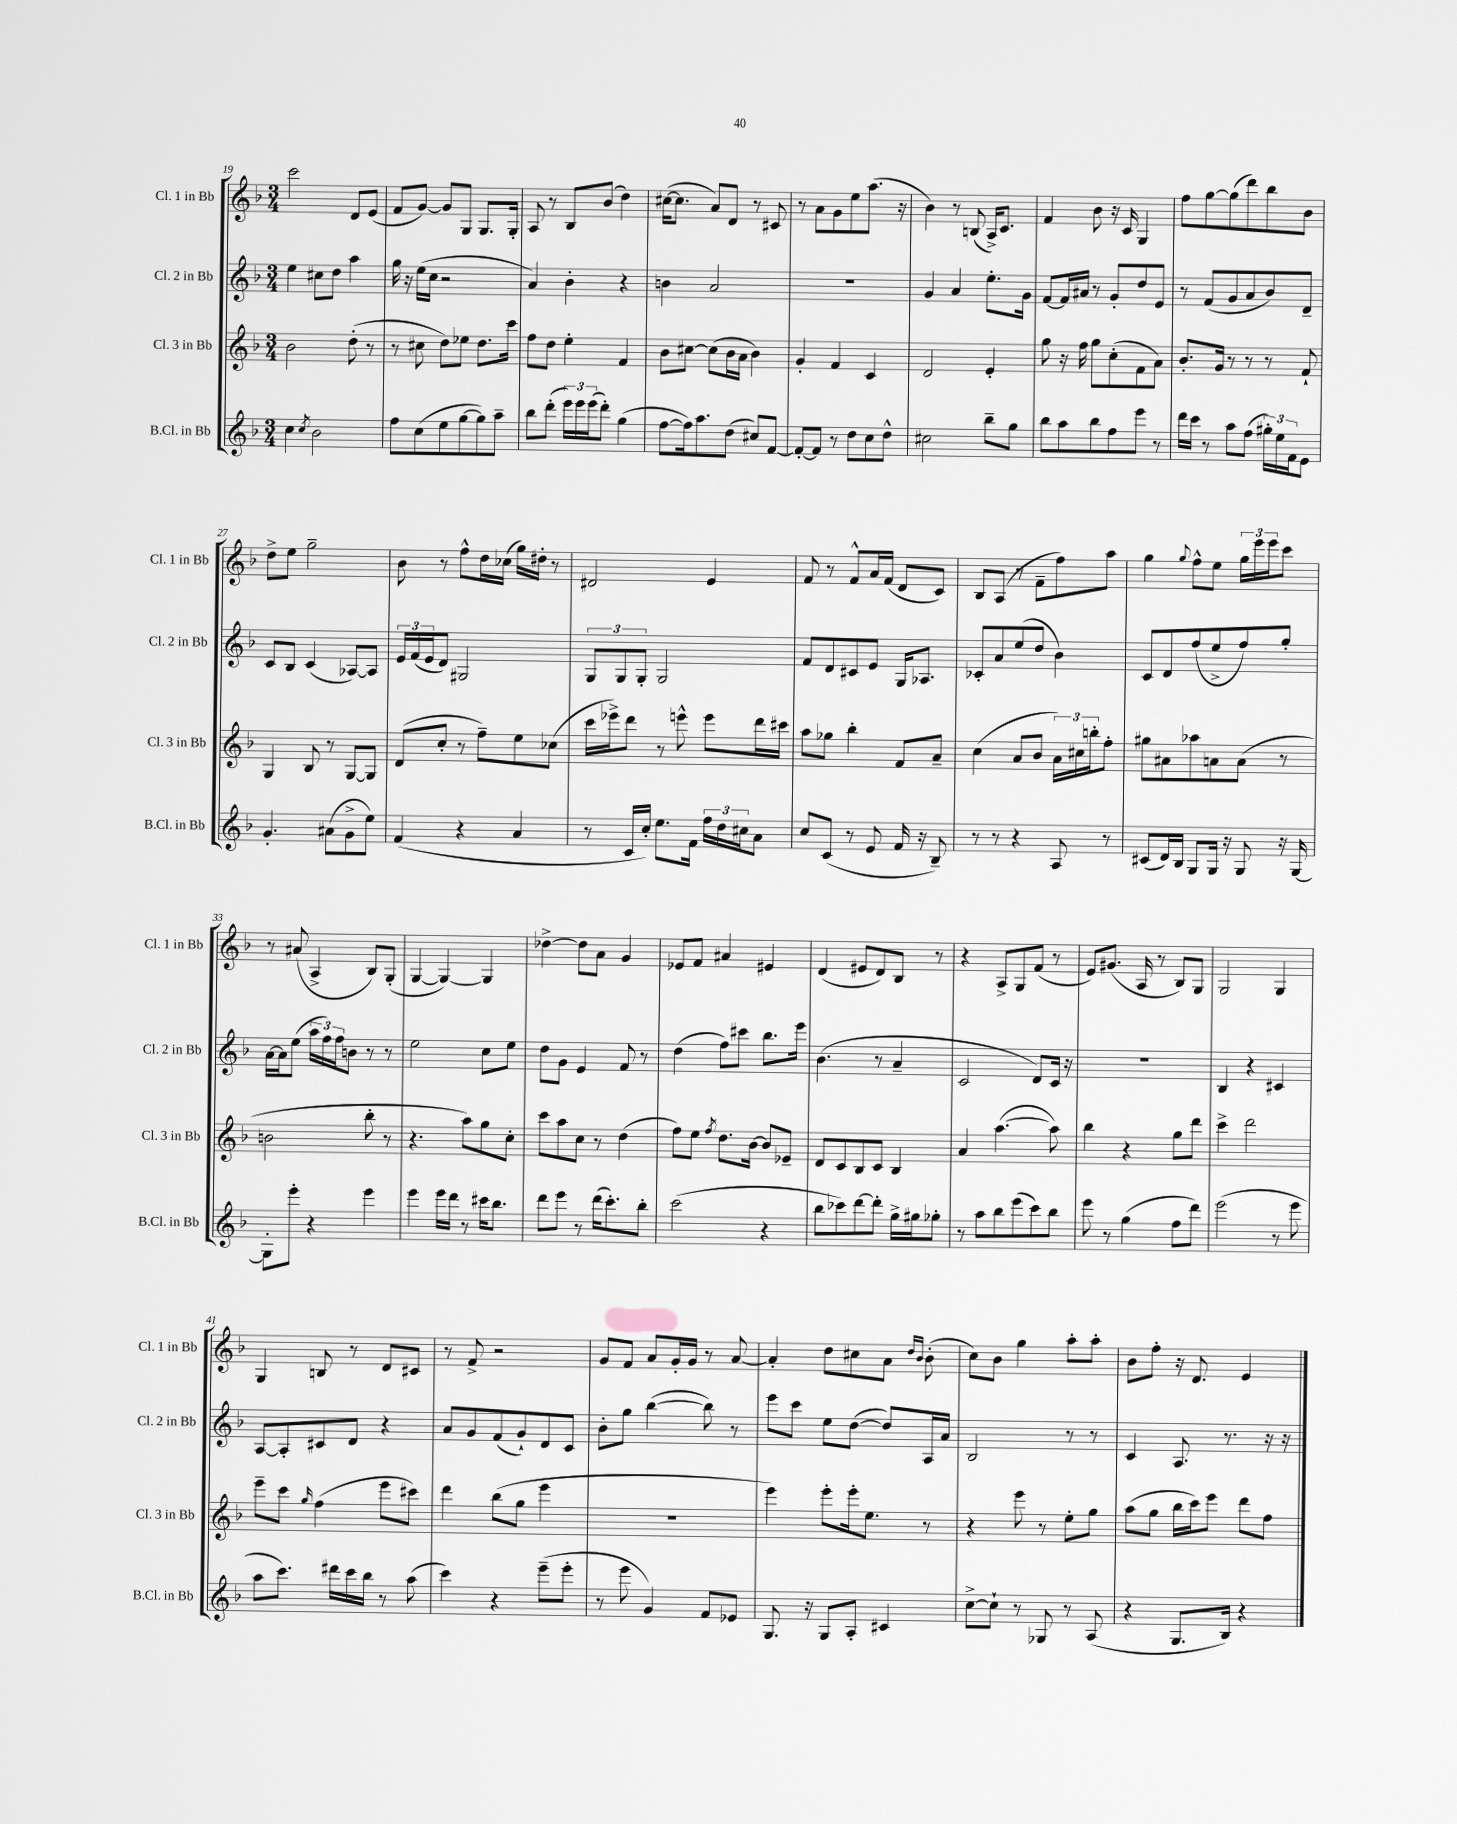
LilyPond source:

<<
\new StaffGroup <<
\new Staff = "s0" \with { instrumentName = "Cl. 1 in Bb" shortInstrumentName = "Cl. 1 in Bb" } {
    \clef treble \key f \major \numericTimeSignature \time 3/4
    c'''2 d'8 e'8( |
    f'8 g'8~) g'8 g8 g8. g16-. |
    a8 r8 bes8 bes'8( d''4) |
    cis''16~( cis''8. a'8) d'8 r8 cis'8 |
    r8 a'8 g'8 e''8 a''8.( r16 |
    bes'4) r8 b8( a16->) c'8. |
    f'4 bes'8 r16 c'16 g4 |
    f''8 g''8~ g''8( d'''8) bes''8 bes'8 |
    d''8-> e''8 g''2-- |
    bes'8 r8 f''8-^ d''16 ces''16( g''16) dis''16-. r8 |
    dis'2 e'4 |
    f'8 r8 f'8-^ a'16 f'16( d'8 c'8) |
    bes8 a8( r8 f'8-- f''8) a''8 |
    g''4 \appoggiatura { g''8 } f''8-^ e''8 \tuplet 3/2 { g''16 e'''16 e'''16 } c'''8 |
    r8 ais'8( a4-> bes8) g8-.( |
    g4~ g4~) g4 |
    des''4~-> des''8 a'8 g'4 |
    ees'8 f'8 ais'4 eis'4 |
    d'4( eis'8 d'8) bes8 r8 |
    r4 a8-> g8 f'8( r8 |
    e'8) gis'8.( a16 r8 bes8) g8 |
    g2 g4 |
    g4 b8 r8 d'8 cis'8 |
    r8 f'8-> r2 |
    g'8 f'8 a'8 g'16-. g'16 r8 a'8~ |
    a'4-. d''8 cis''8 a'8 \grace { d''16 bes'16 } bes'8-.( |
    c''8) bes'8 g''4 a''8-. a''8-. |
    bes'8 f''8-. r16 d'8. e'4 \bar "|." |
}
\new Staff = "s1" \with { instrumentName = "Cl. 2 in Bb" shortInstrumentName = "Cl. 2 in Bb" } {
    \clef treble \key f \major \numericTimeSignature \time 3/4
    e''4 cis''8 d''8 a''4 |
    g''16 r16 e''16( c''16 r2 |
    a'4) bes'4-. r4 |
    b'4 a'2 |
    R2. |
    g'4 a'4 e''8.-. g'16 |
    f'8~ f'16 ais'16 r8 g'8-. d''8 e'8 |
    r8 f'8( g'8 a'8 bes'8) d'8-- |
    c'8 bes8 c'4( aes8~) aes8 |
    \tuplet 3/2 { e'16 f'16( e'16 } d'8) gis2 |
    \tuplet 3/2 { g8 g8 g8-. } g2 |
    f'8 d'8 cis'8 e'8 g16 aes8. |
    ces'8-. a'8 e''8( d''8 bes'4) |
    c'8 d'8 f''8( e''8-> f''8) g''8-. |
    a'16~ a'16 e''8( \tuplet 3/2 { a''16 f''16) f''16 } b'8 r8 r8 |
    e''2 c''8 e''8 |
    d''8 g'8 e'4 f'8 r8 |
    d''4( f''8) cis'''8 bes''8. e'''16 |
    bes'4.( r8 a'4-- |
    c'2 d'8) c'16 r16 |
    R2. |
    bes4 r4 cis'4 |
    a8~ a8-. cis'8 d'8 r4 |
    a'8 g'8 f'8( g'8-!) d'8 c'8 |
    bes'8-. g''8 bes''4~( bes''8) r8 |
    e'''8 c'''8 e''8 d''8~( d''8) a16 a'16 |
    bes2 r8 r8 |
    c'4 a8. r8. r16 r16 \bar "|." |
}
\new Staff = "s2" \with { instrumentName = "Cl. 3 in Bb" shortInstrumentName = "Cl. 3 in Bb" } {
    \clef treble \key f \major \numericTimeSignature \time 3/4
    bes'2 d''8-.( r8 |
    r8 cis''8 d''8) ees''8 d''8. c'''16 |
    f''8 d''8 e''4-. f'4 |
    bes'8 cis''8~ cis''8( bes'16 a'16 bes'4) |
    g'4-. f'4 c'4 |
    d'2 e'4-. |
    g''8 r16 f''16 g''8 c''8-.( f'8 a'8) |
    bes'8.-. g'16 r8 r8 r8 f'8-! |
    g4 bes8 r8 g8~ g8 |
    d'8( c''8-. r8 f''8--) e''8 ces''8( |
    c'''16 ees'''16->) d'''8 r8 e'''8-^ e'''8 d'''16 cis'''16 |
    a''8 ges''8 bes''4-. f'8 a'8-- |
    c''4( a'8 bes'8 \tuplet 3/2 { a'16) cis''16 b''16-. } f''8-. |
    gis''8 ais'8 aes''8 a'8 a'8( r8 |
    b'2 bes''8-. r8 |
    r4. a''8) g''8 c''8-. |
    c'''8 a''8 c''8 r8 d''4( |
    f''8) e''8 \acciaccatura { f''8 } d''8. bes'16~ bes'8 ees'8-- |
    d'8 c'8 bes8 c'8 bes4 |
    a'4 a''4.~( a''8) |
    bes''4 r4 g''8 d'''8 |
    c'''4-> d'''2 |
    e'''8-- c'''8 \grace { g''16 } f''4( e'''8 cis'''8) |
    d'''4 bes''8( g''8 e'''4 |
    R2. |
    e'''4) e'''8-. e'''16-. e''8. r8 |
    r4 e'''8 r8 e''8-. g''8 |
    a''8( g''8 bes''16 c'''16) e'''8 d'''8 f''8 \bar "|." |
}
\new Staff = "s3" \with { instrumentName = "B.Cl. in Bb" shortInstrumentName = "B.Cl. in Bb" } {
    \clef treble \key f \major \numericTimeSignature \time 3/4
    c''4 \acciaccatura { c''8 } bes'2 |
    f''8 c''8( e''8 g''8~ g''8) a''8-- |
    bes''8 d'''8-.( \tuplet 3/2 { e'''16) e'''16 e'''16( } d'''8-.) g''4( |
    f''8~ f''16) a''8. d''8( cis''8) f'8~ |
    f'8~-. f'8 r8 d''8 c''8 d''8-^ |
    cis''2 bes''8-- g''8 |
    bes''8 a''8 bes''8 f''8 e'''8 r8 |
    d'''16 c'''16 r8 a''8 f''8( \tuplet 3/2 { gis''16-.) e''16 f'16 } e'8 |
    g'4.-. ais'8( g'8-> e''8) |
    f'4( r4 a'4 |
    r8 c'16 c''16-.) e''8. f'16 \tuplet 3/2 { f''16 d''16 cis''16 } a'8 |
    c''8 c'8( r8 e'8 f'16 r16 bes8--) |
    r8 r8 r4 a8 r8 |
    cis'8( d'16) bes16 g8 g16 r16 g8 r16 g16~ |
    g8-. e'''8-. r4 e'''4 |
    e'''4 e'''16 d'''16 r8 cis'''16 bes''8. |
    d'''8 e'''8 r8 d'''16( c'''8.-.) bes''8-. |
    c'''2( r4 |
    bes''8 ces'''8) d'''8~ d'''8-. g''16-> gis''16 ges''8-. |
    r8 a''8 bes''8 e'''8( c'''8) bes''8 |
    e'''8 r8 g''4( f''8 d'''8) |
    e'''2( r8 e'''8 |
    a''8 c'''8.) dis'''16 c'''16 bes''16 r8 a''8( |
    c'''4) r4 e'''8--( e'''8-. |
    r8 e'''8 g'4) f'8 ees'8 |
    g8. r16 g8 a8-. cis'4 |
    c''8~-> c''8-! r8 ges8 r8 a8( |
    r4 g8. bes16) r4 \bar "|." |
}
>>
>>
\layout { \context { \Score currentBarNumber = #19 } }
